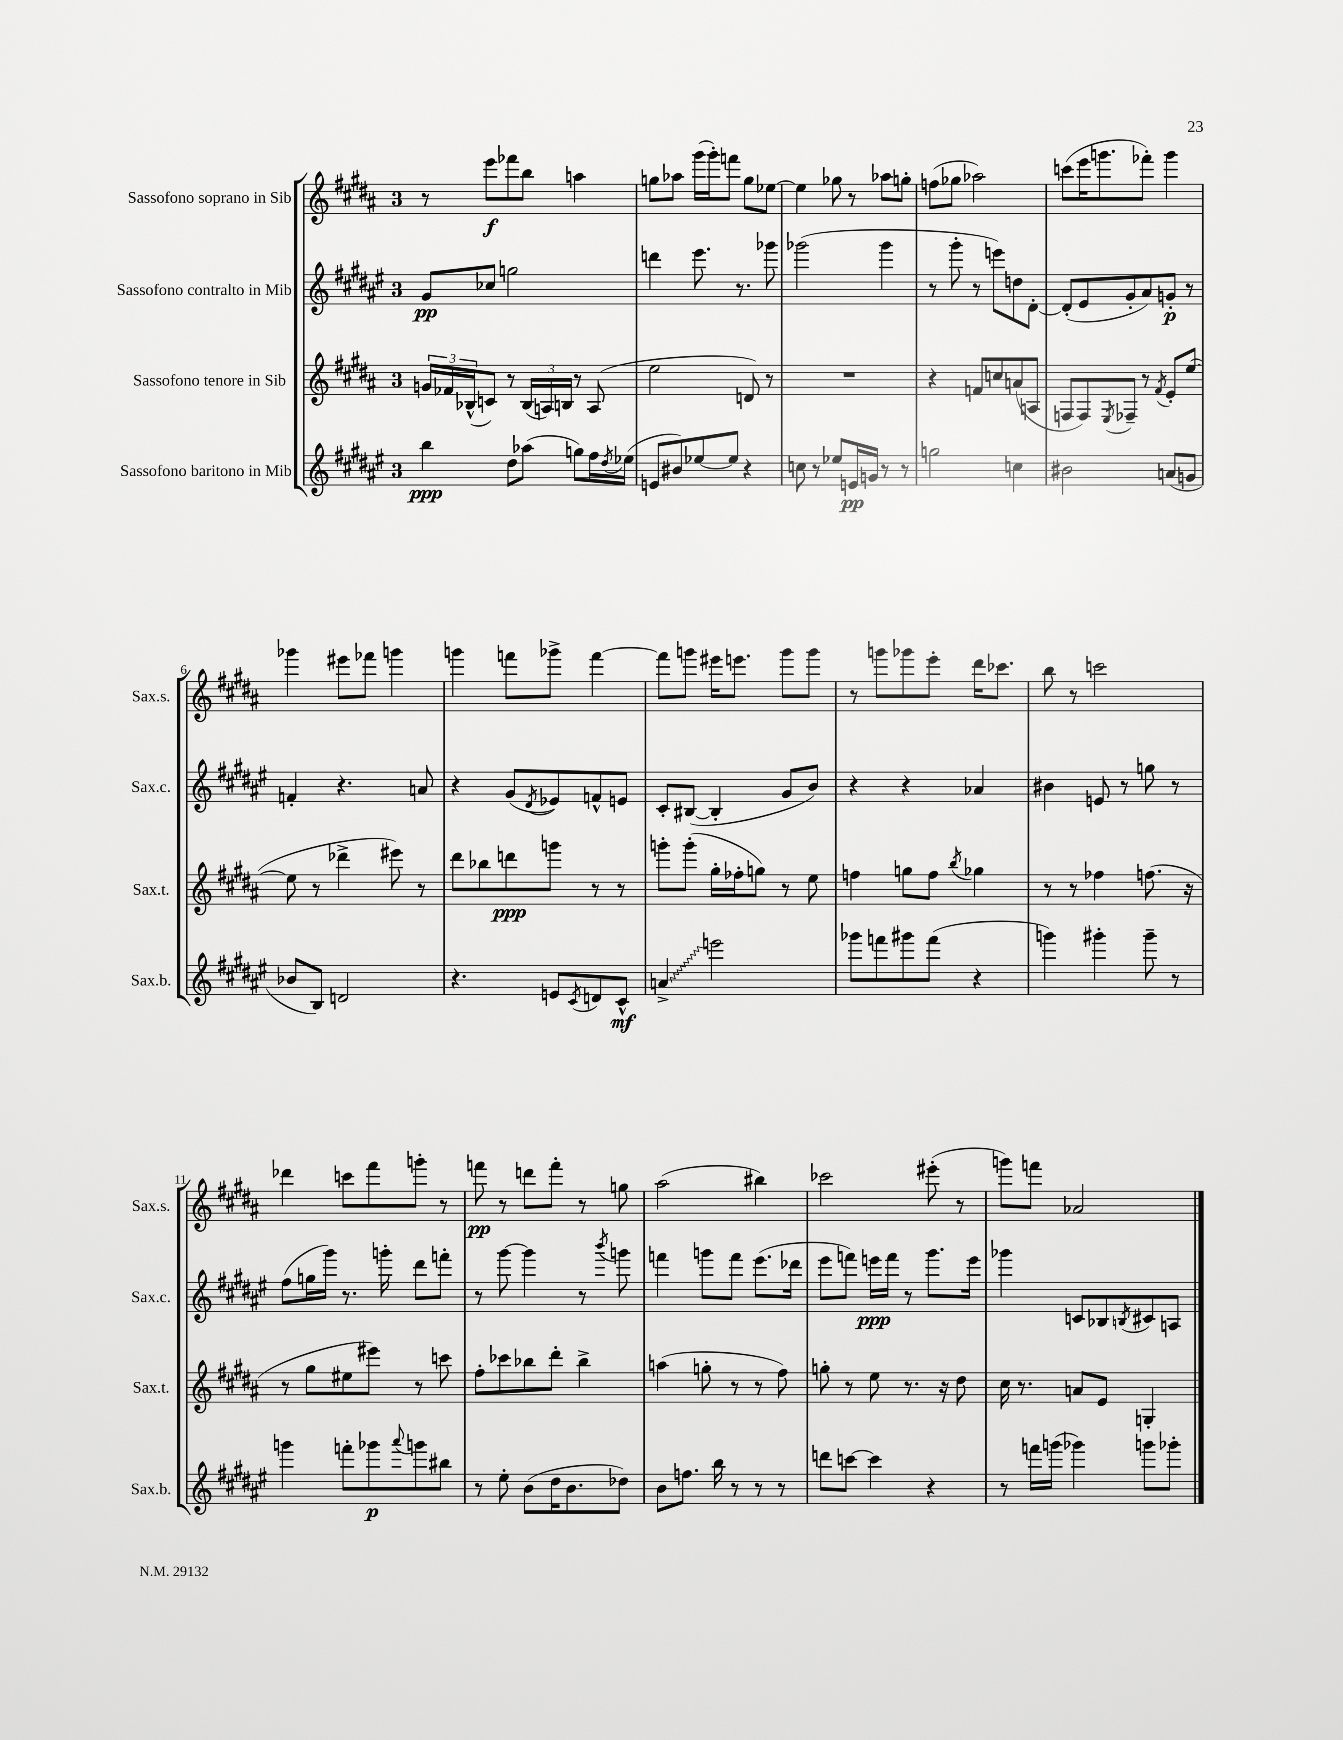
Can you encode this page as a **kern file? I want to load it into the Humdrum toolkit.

**kern	**kern	**kern	**kern
*staff4	*staff3	*staff2	*staff1
*clefG2	*clefG2	*clefG2	*clefG2
*k[f#c#g#d#a#e#]	*k[f#c#g#d#a#]	*k[f#c#g#d#a#e#]	*k[f#c#g#d#a#]
*M3/4	*M3/4	*M3/4	*M3/4
4bb	24g	8g#	8r
.	24f-	.	.
.	(24B-^^	.	.
.	8c)	8cc-	8eee
8dd#	8r	2gg	8fff-
(8aa-	(24B-	.	8bb
.	24A)	.	.
.	24B	.	.
8gg)	8r	.	4aa
16ff#	(8A	.	.
8qdd#	.	.	.
(16ee-	.	.	.
=	=	=	=
8e	2ee	4ddd	8gg
8b#)	.	.	8aa-
[8ee-	.	8.eee#	(16ggg#
.	.	.	16ggg#')
8ee-]	.	.	8fff
.	.	8.r	.
4r	8d)	.	8gg
.	8r	8ggg-	[8ee-
=	=	=	=
8cc	2.r	(2ggg-	4ee-]
8r	.	.	.
8ee-	.	.	8gg-
16e	.	.	8r
16g	.	.	.
8r	.	4ggg-	8aa-
8r	.	.	8gg'
=	=	=	=
2gg	4r	8r	(8ff
.	.	8ggg#'	8gg-
.	8f	8r	2aa-)
.	8cc	8eee)	.
4cc	(8a	8dd	.
.	8A	[8d#'	.
=	=	=	=
2b#	8F	(8d#']	(8ccc
.	8F)	8e#	16eee
.	.	.	8.ggg
.	8qE	.	.
.	8F-~	8g#'	.
.	8r	8a#)	8fff-')
.	8qf#	.	.
(8a	8e'	8g'	4ggg
8g	([8ee	8r	.
=	=	=	=
8b-	8ee]	4f'	4ggg-
8B)	8r	.	.
2d	4ddd-^	4.r	8eee#
.	.	.	8fff-
.	8eee#)	.	4ggg
.	8r	8a	.
=	=	=	=
4.r	8ddd#	4r	4ggg
.	8bb-	.	.
.	8ddd	(8g#	8fff
.	.	8qd#	.
8e	8ggg	8e-)	8ggg-^
8qc#	.	.	.
8d	8r	8f^^	[4fff
8c#^^	8r	8e	.
=	=	=	=
4a^	8ggg'	8c#'	8fff]
.	(8ggg'	([8B#	8ggg
2eee	16gg#'	4B#']	16eee#
.	16ff-'	.	8.eee
.	8gg)	.	.
.	8r	8g#	8ggg
.	8ee	8b)	8ggg
=	=	=	=
8ggg-	4ff	4r	8r
8fff	.	.	8ggg
8ggg#	8gg	4r	8ggg-
(8fff	8ff	.	8eee'
.	8qbb	.	.
4r	4gg-	4a-	16ddd#
.	.	.	8.ccc-
=	=	=	=
4ggg)	8r	4b#	8bb
.	8r	.	8r
4ggg#'	4ff-	8e	2ccc
.	.	8r	.
8ggg#~	(8.ff	8gg	.
8r	.	8r	.
.	16r	.	.
=	=	=	=
4ggg	8r	(8ff#	4ddd-
.	8gg#	16gg	.
.	.	16ggg#)	.
8fff'	8ee#	8.r	8ccc
8ggg-	8eee#)	.	8fff#
.	.	16ggg'	.
8qqaaa#	.	.	.
8ggg	8r	8ddd#	8ggg'
8bb#	8ccc	8fff'	8r
=	=	=	=
8r	8ff#'	8r	8fff
8ee#'	8ccc-	[8ggg#	8r
(8b	8bb-	4ggg#]	8ddd
16dd#	8ddd#'	.	8fff'
8.b	.	.	.
.	4bb-^	8r	8r
.	.	8qbbb	.
8dd-)	.	8ggg	8gg
=	=	=	=
8b	(4aa	4fff	(2aa#
8.ff	.	.	.
.	8gg'	8ggg	.
16bb	.	.	.
8r	8r	8fff	.
8r	8r	(8.eee#	4bb#)
8r	8ff#)	.	.
.	.	16ddd-	.
=	=	=	=
8ddd	8gg'	8eee#	2ccc-
[8ccc	8r	8fff)	.
4ccc]	8ee	16eee	.
.	.	16fff	.
.	8.r	8r	.
4r	.	8.ggg#	(8eee#'
.	16r	.	.
.	8dd#	.	8r
.	.	16eee	.
=	=	=	=
8r	16cc#	4ggg-	8ggg)
.	8.r	.	.
16fff	.	.	8fff
(16ggg	.	.	.
4ggg-)	8a	8c	2a-
.	8e	8B-	.
.	.	8qB	.
8ggg	4G'	8c#	.
8ggg-'	.	8A	.
==	==	==	==
*-	*-	*-	*-
